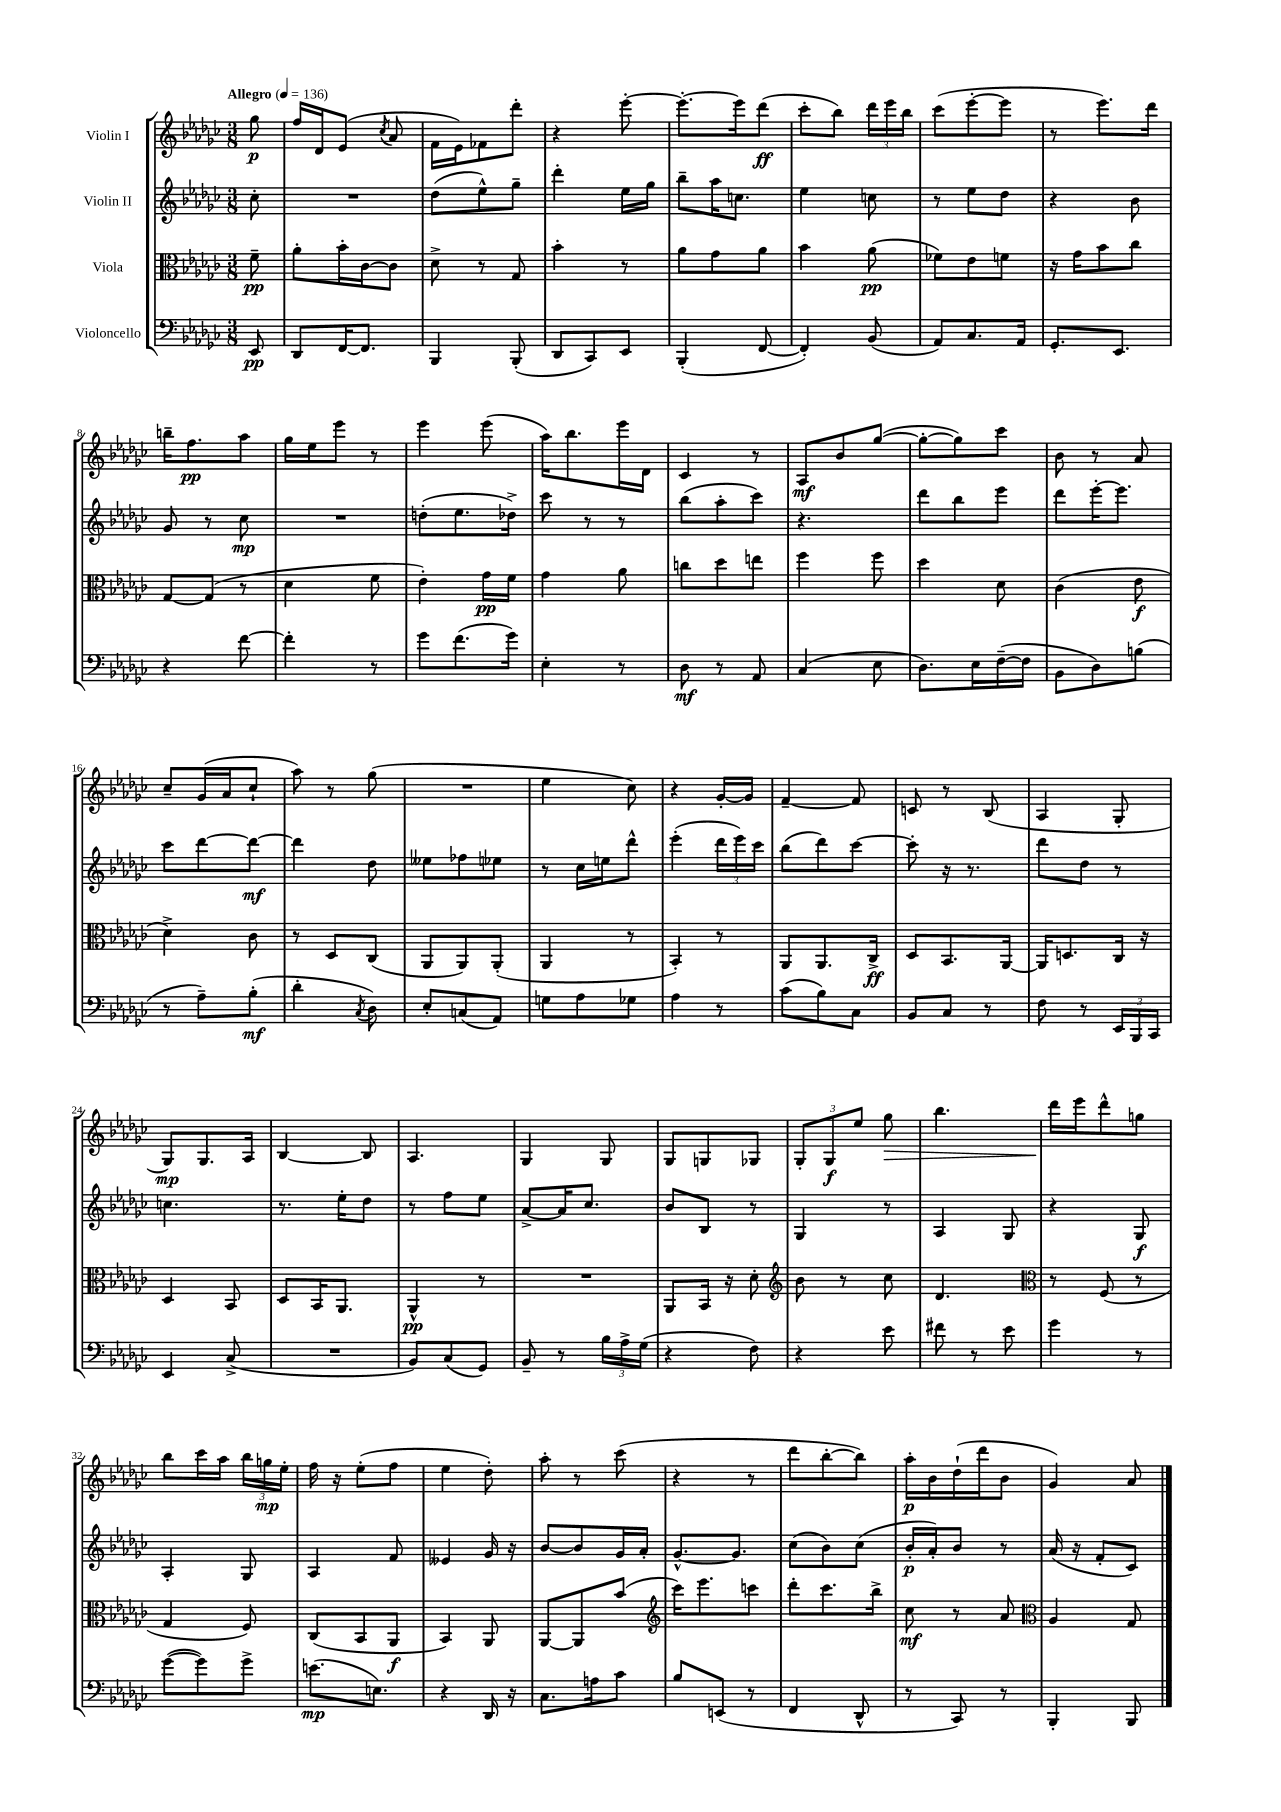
<<
\new StaffGroup <<
\new Staff = "s0" \with { instrumentName = "Violin I" } {
    \clef treble \key ges \major \numericTimeSignature \time 3/8 \partial 8 \tempo "Allegro" 4 = 136
    \autoBeamOff ges''8\p |
    f''16[ des'16 ees'8]( \acciaccatura { ces''8 } aes'8 |
    f'16[ ees'16) fes'8 des'''8]-. |
    r4 ees'''8~-. |
    ees'''8.[~-. ees'''16 des'''8]\ff( |
    ces'''8[-. bes''8]) \tuplet 3/2 { des'''16[ ees'''16 bes''16] } |
    ces'''8[( ees'''8~-. ees'''8] |
    r8 ees'''8.[) des'''16] |
    b''16[-- f''8.\pp aes''8] |
    ges''16[ ees''16 ees'''8] r8 |
    ees'''4 ees'''8( |
    aes''16[) bes''8. ees'''16 des'16] |
    ces'4 r8 |
    aes8[\mf bes'8 ges''8]~( |
    ges''8[~-. ges''8) ces'''8] |
    bes'8 r8 aes'8 |
    ces''8[-- ges'16( aes'16 ces''8]-! |
    aes''8) r8 ges''8( |
    R4. |
    ees''4 ces''8) |
    r4 ges'16[~-. ges'16] |
    f'4~-- f'8 |
    c'8 r8 bes8( |
    aes4 ges8-. |
    ges8[\mp) ges8. aes16] |
    bes4~ bes8 |
    aes4. |
    ges4 ges8 |
    ges8[ g8 ges8] |
    \tuplet 3/2 { ges8[-. ges8\f ees''8] } ges''8\> |
    bes''4. |
    des'''16[\! ees'''16 des'''8-^ g''8] |
    bes''8[ ces'''16 aes''16] \tuplet 3/2 { bes''16[ g''16\mp ees''16]-. } |
    f''16 r16 ees''8[-.( f''8] |
    ees''4 des''8-.) |
    aes''8-. r8 ces'''8( |
    r4 r8 |
    des'''8[ bes''8~-. bes''8]) |
    aes''16[-.\p bes'16 des''16-!( des'''16 bes'8] |
    ges'4) aes'8 \bar "|." |
}
\new Staff = "s1" \with { instrumentName = "Violin II" } {
    \clef treble \key ges \major \numericTimeSignature \time 3/8 \partial 8
    \autoBeamOff ces''8-. |
    R4. |
    des''8[( ees''8-^) ges''8]-- |
    des'''4-. ees''16[ ges''16] |
    bes''8[-- aes''16 c''8.] |
    ees''4 c''8 |
    r8 ees''8[ des''8] |
    r4 bes'8 |
    ges'8 r8 ces''8\mp |
    R4. |
    d''8[-.( ees''8. des''16]->) |
    ces'''8 r8 r8 |
    bes''8[( aes''8-. ces'''8]) |
    r4. |
    des'''8[ bes''8 ees'''8] |
    des'''8[ ees'''16~-. ees'''8.] |
    ces'''8[ des'''8~ des'''8]~\mf |
    des'''4 des''8 |
    eeses''8[ fes''8 ees''8] |
    r8 ces''16[ e''16 des'''8]-^ |
    ees'''4-.( \tuplet 3/2 { des'''16[ ees'''16) ces'''16] } |
    bes''8[( des'''8) ces'''8]~ |
    ces'''8-. r16 r8. |
    des'''8[ des''8] r8 |
    c''4. |
    r8. ees''16[-. des''8] |
    r8 f''8[ ees''8] |
    aes'8[~-> aes'16 ces''8.] |
    bes'8[ bes8] r8 |
    ges4 r8 |
    aes4 ges8 |
    r4 ges8\f |
    aes4-. ges8 |
    aes4 f'8 |
    eeses'4 ges'16 r16 |
    bes'8[~ bes'8 ges'16 aes'16]-. |
    ges'8.[~-^ ges'8.] |
    ces''8[( bes'8) ces''8]( |
    bes'16[-.\p aes'16-.) bes'8] r8 |
    aes'16( r16 f'8[-. ces'8]) \bar "|." |
}
\new Staff = "s2" \with { instrumentName = "Viola" } {
    \clef alto \key ges \major \numericTimeSignature \time 3/8 \partial 8
    \autoBeamOff f'8--\pp |
    aes'8[-. bes'16-. ces'16~ ces'8] |
    des'8-> r8 ges8 |
    bes'4-. r8 |
    aes'8[ ges'8 aes'8] |
    bes'4 aes'8\pp( |
    fes'8[) ees'8 f'8] |
    r16 ges'16[ bes'8 ces''8] |
    ges8[~ ges8]( r8 |
    des'4 f'8 |
    ees'4-.) ges'16[\pp f'16] |
    ges'4 aes'8 |
    c''8[ des''8 e''8] |
    f''4 f''8 |
    des''4 des'8 |
    ces'4( ees'8\f |
    des'4->) ces'8 |
    r8 des8[ ces8]( |
    aes,8[ aes,8) aes,8]-.( |
    aes,4 r8 |
    bes,4-.) r8 |
    aes,8[ aes,8. ces16]->\ff |
    des8[ bes,8. aes,16]~ |
    aes,16[ d8. ces16] r16 |
    des4 bes,8 |
    des8[ bes,16 aes,8.] |
    aes,4-^\pp r8 |
    R4. |
    aes,8[ bes,16] r16 des'8-. |
    \clef treble bes'8 r8 ces''8 |
    des'4. |
    \clef alto r8 f8( r8 |
    ges4 f8) |
    ces8[( bes,8 aes,8]\f |
    bes,4) aes,8 |
    aes,8[~ aes,8 bes'8]( |
    \clef treble ces'''16[) ees'''8. c'''8] |
    des'''8[-. ces'''8. bes''16]-> |
    ces''8\mf r8 aes'8 |
    \clef alto aes4 ges8 \bar "|." |
}
\new Staff = "s3" \with { instrumentName = "Violoncello" } {
    \clef bass \key ges \major \numericTimeSignature \time 3/8 \partial 8
    \autoBeamOff ees,8\pp |
    des,8[ f,16~ f,8.] |
    bes,,4 bes,,8-.( |
    des,8[ ces,8) ees,8] |
    bes,,4-.( f,8~ |
    f,4-.) bes,8( |
    aes,8[) ces8. aes,16] |
    ges,8.[-. ees,8.] |
    r4 f'8~ |
    f'4-. r8 |
    ges'8[ f'8.( ges'16]) |
    ees4-. r8 |
    des8\mf r8 aes,8 |
    ces4( ees8 |
    des8.[) ees16 f16~--( f16] |
    bes,8[ des8) b8]( |
    r8 aes8[--) bes8]-.\mf( |
    des'4-. \acciaccatura { ces8 } des8) |
    ees8[-. c8( aes,8]) |
    g8[ aes8 ges8] |
    aes4 r8 |
    ces'8[( bes8) ces8] |
    bes,8[ ces8] r8 |
    f8 r8 \tuplet 3/2 { ees,16[ bes,,16 ces,16] } |
    ees,4 ces8->( |
    R4. |
    bes,8[) ces8( ges,8]) |
    bes,8-- r8 \tuplet 3/2 { bes16[ aes16-> ges16]( } |
    r4 f8) |
    r4 ees'8 |
    fis'8 r8 ees'8 |
    ges'4 r8 |
    ges'8[~( ges'8) ges'8]-> |
    e'8.[\mp( e8.]) |
    r4 des,16 r16 |
    ces8.[ a16 ces'8] |
    bes8[ e,8]( r8 |
    f,4 des,8-^ |
    r8 ces,8) r8 |
    bes,,4-. bes,,8 \bar "|." |
}
>>
>>
